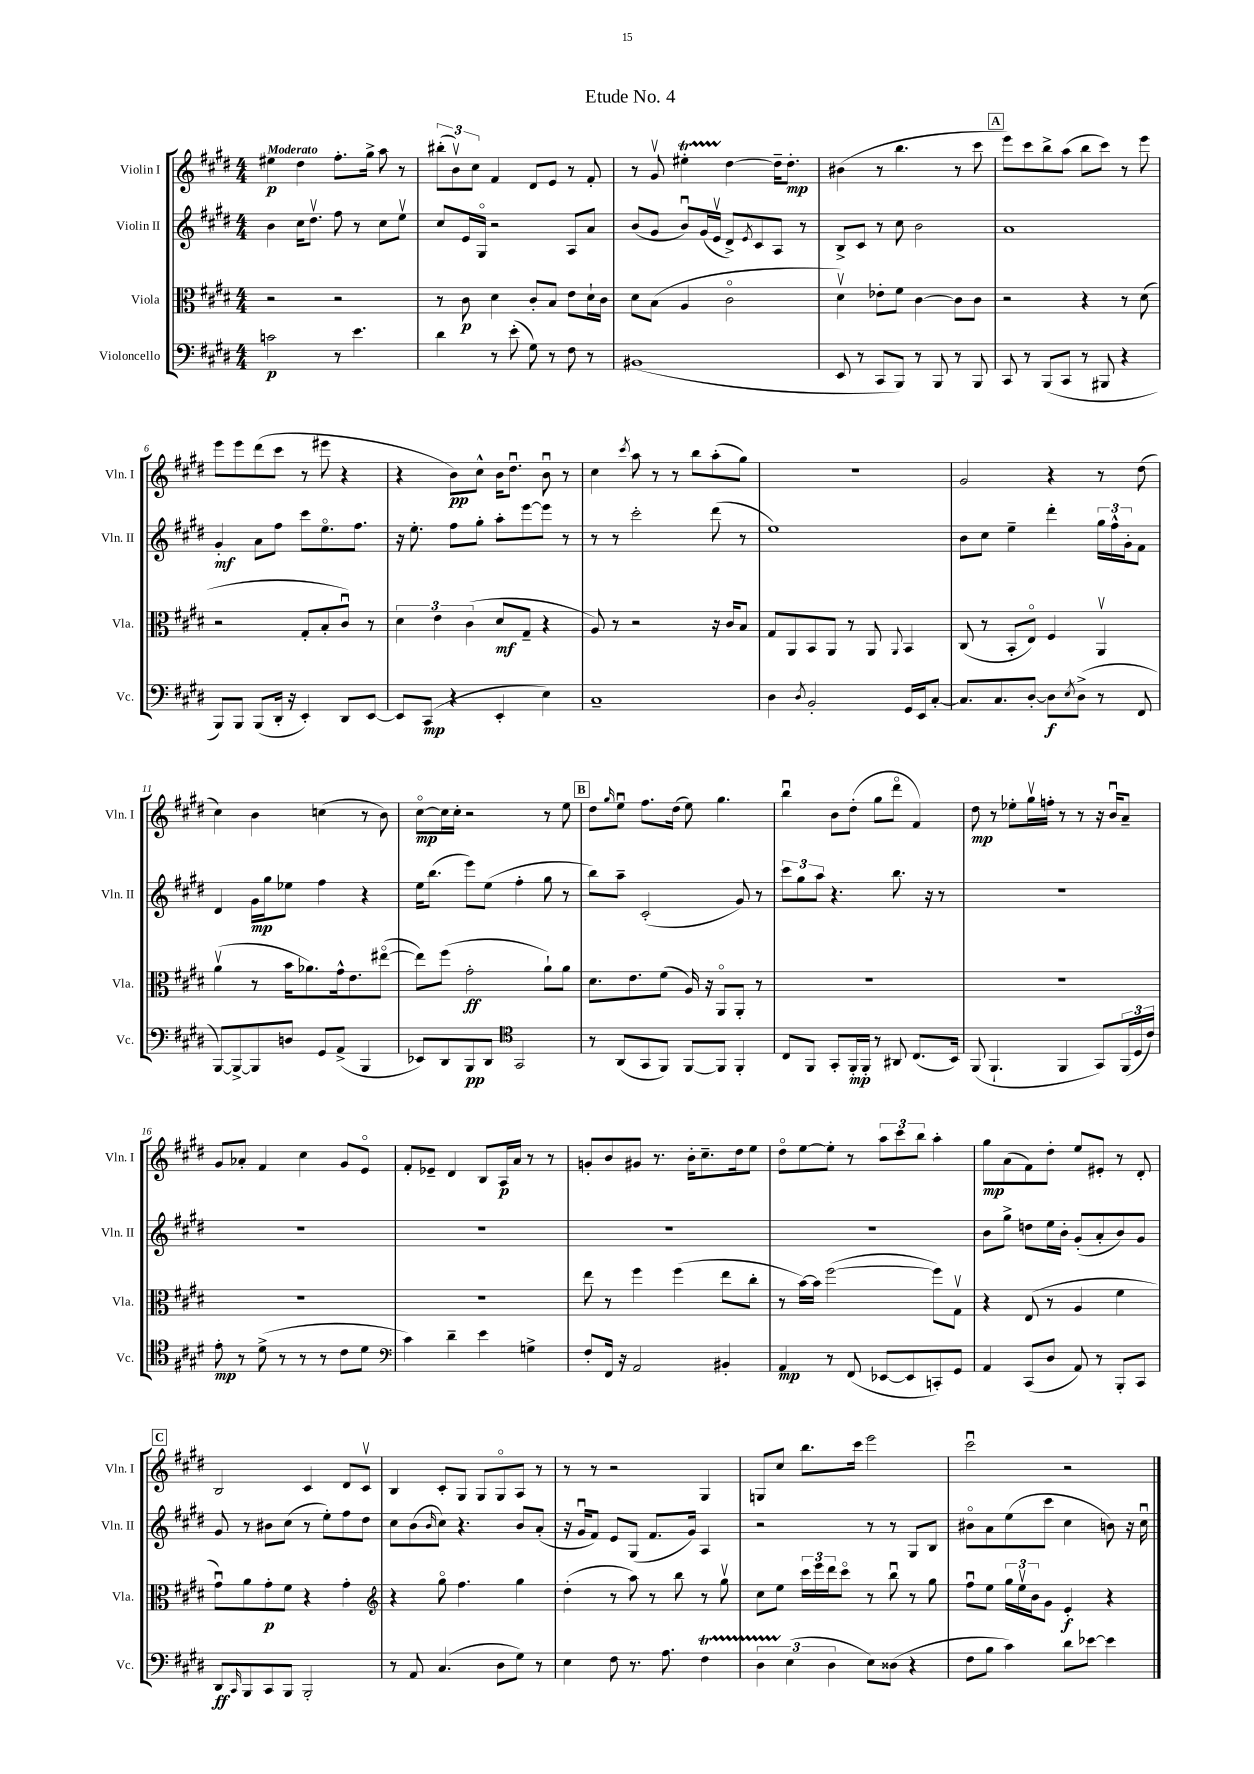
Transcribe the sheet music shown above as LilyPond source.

\header { title = "Etude No. 4" }
<<
\new StaffGroup <<
\new Staff = "s0" \with { instrumentName = "Violin I" shortInstrumentName = "Vln. I" } {
    \clef treble \key e \major \numericTimeSignature \time 4/4 \tempo "Moderato"
    eis''4\p dis''4 fis''8.-. gis''16-> a''8 r8 |
    \tuplet 3/2 { bis''8-.( b'8\upbow) cis''8 } fis'4 dis'8 e'8 r8 fis'8-. |
    r8 gis'8\upbow eis''4-.\startTrillSpan dis''4~\stopTrillSpan dis''16-- dis''8.-.\mp |
    bis'4( r8 b''4. r8 cis'''8 |
    \mark \markup { \box "A" } e'''8) cis'''8 b''8-> a''8( b''8 cis'''8) r8 e'''8 |
    e'''8 e'''8 dis'''8( cis'''8 r8 eis'''8 r4 |
    r4 b'8\pp) cis''8-^ b'16 dis''8.\downbow b'8\downbow r8 |
    cis''4 \acciaccatura { cis'''8 } a''8 r8 r8 b''8 a''8-.( gis''8) |
    R1 |
    gis'2 r4 r8 dis''8( |
    cis''4) b'4 c''4( r8 b'8) |
    cis''8~\flageolet\mp cis''16 cis''16-. r2 r8 e''8 |
    \mark \markup { \box "B" } dis''8 \grace { gis''16 } e''8\downbow fis''8. dis''16( e''8) gis''4. |
    b''4\downbow b'8 dis''8-.( gis''8 dis'''8\flageolet fis'4) |
    dis''8\mp r8 ees''8-. gis''16\upbow f''16-. r8 r8 r16 b'16\downbow a'8-- |
    gis'8 aes'8-. fis'4 cis''4 gis'8 e'8\flageolet |
    fis'8-. ees'8-- dis'4 b8 a16\p a'16 r8 r8 |
    g'8-. b'8 gis'8 r8. b'16-. cis''8.-- dis''16 e''8 |
    dis''8\flageolet e''8~ e''8-. r8 \tuplet 3/2 { a''8 cis'''8 b''8 } a''4-. |
    gis''8\mp a'8( fis'8) dis''8-. e''8 eis'8-. r8 dis'8-. |
    \mark \markup { \box "C" } b2 cis'4 dis'8 cis'8\upbow |
    b4 cis'8-. gis8 gis8 gis8\flageolet a8 r8 |
    r8 r8 r2 gis4 |
    g8 cis''8 b''8. cis'''16 e'''2 |
    cis'''2\downbow r2 \bar "|." |
}
\new Staff = "s1" \with { instrumentName = "Violin II" shortInstrumentName = "Vln. II" } {
    \clef treble \key e \major \numericTimeSignature \time 4/4
    b'4 cis''16 dis''8.\upbow fis''8 r8 cis''8 e''8\upbow |
    cis''8 e'16 gis16\flageolet r2 a8 a'8 |
    b'8( gis'8 b'8\downbow) gis'16( e'16\upbow dis'8->) \acciaccatura { e'8 } cis'8 a8 r8 |
    b8-> cis'8 r8 cis''8 b'2 |
    \mark \markup { \box "A" } a'1 |
    gis'4-.\mf a'8 fis''8 cis'''8 e''8.\flageolet fis''8. |
    r16 e''8.-. fis''8 gis''8-. a''8-. e'''8~ e'''8 r8 |
    r8 r8 cis'''2-. dis'''8( r8 |
    e''1) |
    b'8 cis''8 e''4-- dis'''4-. \tuplet 3/2 { gis''16 fis''16-^ gis'16-. } fis'8 |
    dis'4 gis'16\mp gis''16 ees''8 fis''4 r4 |
    e''16 b''8.( e'''8) e''8( fis''4-. gis''8 r8 |
    \mark \markup { \box "B" } b''8) a''8-- cis'2-.( gis'8) r8 |
    \tuplet 3/2 { cis'''8 gis''8 a''8 } r4. b''8. r16 r8 |
    R1 |
    R1 |
    R1 |
    R1 |
    R1 |
    b'8 gis''8-> d''8 e''16 b'16-. gis'8-.( a'8-. b'8) gis'8 |
    \mark \markup { \box "C" } gis'8 r8 bis'8 cis''8( r8 e''8-.) fis''8 dis''8 |
    cis''8 b'8( \grace { b'16 } cis''8) r4. b'8 a'8-.( |
    r16 gis'16\downbow fis'8) e'8 gis8( fis'8. gis'16) a4 |
    r2 r8 r8 gis8 b8 |
    bis'8\flageolet a'8 e''8( cis'''8 cis''4 b'8) r16 cis''16\downbow \bar "|." |
}
\new Staff = "s2" \with { instrumentName = "Viola" shortInstrumentName = "Vla." } {
    \clef alto \key e \major \numericTimeSignature \time 4/4
    r2 r2 |
    r8 cis'8\p dis'4 cis'8-. b8 e'8 dis'16-! cis'16 |
    dis'8 b8( a4 cis'2\flageolet |
    dis'4\upbow) ees'8-. fis'8 cis'4~ cis'8 cis'8 |
    \mark \markup { \box "A" } r2 r4 r8 dis'8( |
    r2 gis8-. b8-. cis'8\downbow) r8 |
    \tuplet 3/2 { dis'4 e'4 cis'4( } dis'8\mf gis8-- r4 |
    a8) r8 r2 r16 cis'16 b8 |
    gis8 a,8 b,8 a,8 r8 a,8 \appoggiatura { a,8 } b,4 |
    cis8( r8 b,8-. e8\flageolet) fis4 a,4\upbow |
    a'4\upbow( r8 b'16 aes'8.) gis'16-^ e'8. eis''8~\flageolet( |
    eis''8) fis''8( gis'2-.\ff a'8-!) a'8 |
    \mark \markup { \box "B" } dis'8. e'8. fis'8( a16) r16 a,8\flageolet a,8-. r8 |
    R1 |
    R1 |
    R1 |
    R1 |
    e''8 r8 fis''4 fis''4( e''8 cis''8-. |
    r8 b'16~) b'16 fis''2~( fis''8) gis8\upbow |
    r4 e8( r8 a4 fis'4 |
    \mark \markup { \box "C" } gis'8\downbow) a'8 gis'8-.\p fis'8 r4 gis'4-. |
    \clef treble r4 gis''8\flageolet fis''4. gis''4 |
    dis''4-.( r8 a''8) r8 b''8 r8 gis''8\upbow |
    cis''8 e''8 \tuplet 3/2 { cis'''16 e'''16 dis'''16 } cis'''8\flageolet r8 b''8\downbow r8 gis''8 |
    fis''8\downbow e''8 \tuplet 3/2 { gis''16 e''16\upbow b'16 } gis'8 e'4-.\f r4 \bar "|." |
}
\new Staff = "s3" \with { instrumentName = "Violoncello" shortInstrumentName = "Vc." } {
    \clef bass \key e \major \numericTimeSignature \time 4/4
    c'2\p r8 e'4. |
    dis'4 r8 e'8-.( gis8) r8 fis8 r8 |
    bis,1( |
    e,8 r8 cis,8 b,,8) r8 b,,8 r8 b,,8 |
    \mark \markup { \box "A" } cis,8 r8 b,,8( cis,8 r8 bis,,8 r4 |
    b,,8) b,,8 b,,8( dis,16-. r16 e,4-.) dis,8 e,8~ |
    e,8 cis,8\mp( r4 e,4-. e4) |
    cis1-- |
    dis4 \acciaccatura { dis8 } b,2-. gis,16 e,16 cis8~-. |
    cis8. cis8. dis8~-. dis8\f \acciaccatura { e8 } dis8->( r8 fis,8 |
    b,,8~) b,,8~-> b,,8 d8 gis,8 a,8->( b,,4 |
    ees,8) dis,8 b,,8\pp dis,8 \clef tenor gis,2 |
    \mark \markup { \box "B" } r8 a,8( gis,8 fis,8) fis,8~ fis,8 fis,4-. |
    cis8 fis,8 gis,8-. fis,16-.\mp fis,16-. r8 ais,8 cis8.( b,16) |
    fis,8( fis,4.-! fis,4 gis,8) \tuplet 3/2 { fis,16( dis16 cis'16) } |
    e'8-.\mp r8 dis'8->( r8 r8 r8 cis'8 dis'8 |
    \clef bass cis'4) dis'4-- e'4 g4-> |
    fis8-. fis,16 r16 a,2 bis,4-. |
    a,4\mp r8 fis,8( ees,8~ ees,8 c,8-.) gis,8 |
    a,4 cis,8( dis8 a,8) r8 b,,8-. cis,8 |
    \mark \markup { \box "C" } dis,8\ff \grace { cis,16 } b,,8 cis,8 b,,8 b,,2-. |
    r8 a,8 cis4.( dis8 gis8) r8 |
    e4 fis8 r8. a8. fis4\startTrillSpan |
    \tuplet 3/2 { dis4 e4\stopTrillSpan( dis4 } e8) disis8( r4 |
    fis8 b8 cis'4) dis'8 ees'8~ ees'4 \bar "|." |
}
>>
>>
